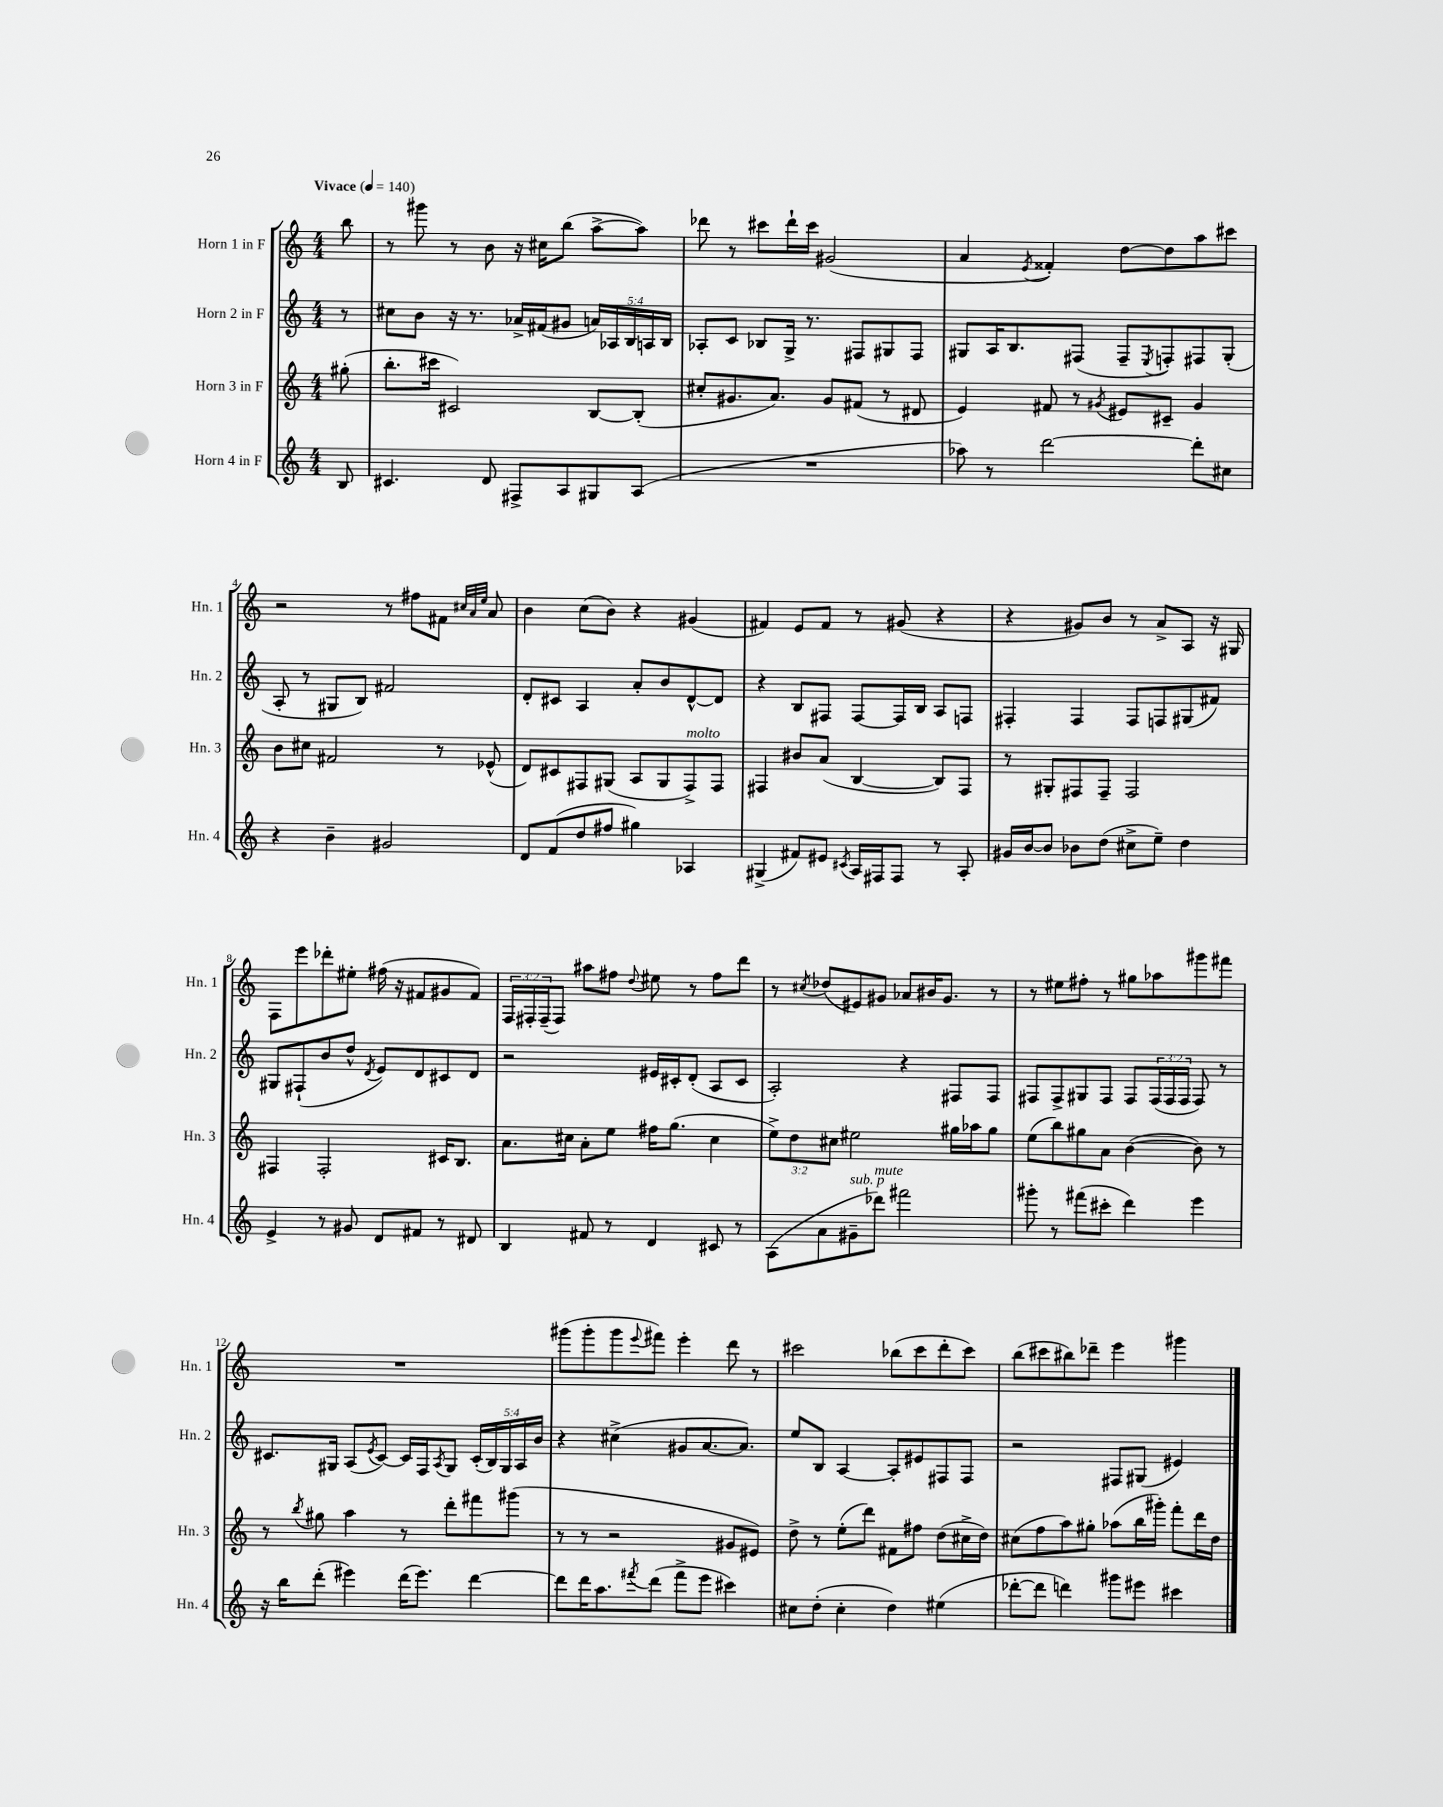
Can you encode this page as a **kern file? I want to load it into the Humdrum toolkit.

**kern	**kern	**kern	**kern
*part4	*part3	*part2	*part1
*staff4	*staff3	*staff2	*staff1
*I"Horn 4 in F	*I"Horn 3 in F	*I"Horn 2 in F	*I"Horn 1 in F
*I'Hn. 4	*I'Hn. 3	*I'Hn. 2	*I'Hn. 1
*clefG2	*clefG2	*clefG2	*clefG2
*k[]	*k[]	*k[]	*k[]
*M4/4	*M4/4	*M4/4	*M4/4
*MM140	*MM140	*MM140	*MM140
=	=	=	=
!	!	!	!LO:TX:a:B:t=Vivace
8B/	(8gg#X'\	8r	8bb\
=1	=1	=1	=1
4.c#X/	8.bb'\L	8cc#X\L	8r
.	.	8b\J	8ggg#X\
.	16ccc#X\Jk	.	.
.	2c#X/)	16r	8r
.	.	8.r	.
8d/	.	.	8b\
8F#X^/L	.	16a-X^/LL	16r
.	.	(16f#X/J	16cc#X\KL
8A/	.	8g#X/J	(8bb\J
8G#X/	[8B/L	20an/LL)	[8aa^\L
.	.	20A-X/	.
.	.	20B/	.
(8A/J	(8B'/J]	.	8aa\J])
.	.	20An/	.
.	.	20B/JJ	.
=2	=2	=2	=2
1r	8cc#X'/L	8A-X'/L	8ddd-X\
.	8.g#X/	8c/J	8r
.	.	8B-X/L	8ccc#X\L
.	8.a/J)	.	.
.	.	16G^/Jk	16ddd-`\L
.	.	8.r	16ccc#\JJ
.	8g#/L	.	(2g#X/
.	(8f#X/J	8F#X/L	.
.	8r	8G#X/	.
.	8d#X/	8F#/J	.
=3	=3	=3	=3
8aa-X\)	4e/)	8G#X/L	4a/
8r	.	16A/K	.
.	.	8.B/	.
.	.	.	8qe/
[2ddd\	8f#X/	.	4f##X'/)
.	8r	(8F#X/J	.
.	8qg#X/	.	.
.	8e#X/L	8F#~/L	[8dd\L
.	.	8qE/	.
.	8c#X~/J	8Fn'/)	8dd\]
8ddd'\L]	4g#/	8F#X/	8aa\
8cc#X\J	.	(8G#'/J	8ccc#X\J
!!LO:LB:g=z
=4	=4	=4	=4
4r	8b\L	8A'/	2r
.	8cc#X\J	8r	.
4b~\	2f#X/	8G#X/L	.
.	.	8B/J)	.
2g#X/	.	2f#X/	8r
.	.	.	8ff#X\L
.	8r	.	8f#X\J
.	.	.	32qqcc#X/LLL
.	.	.	32qqa/
.	.	.	32qqee/JJJ
.	(8e-X^^/	.	8a/
=5	=5	=5	=5
8d/L	8d/L)	8d'/L	4b\
(8f/	8c#X/	8c#X/J	.
8dd/	8F#X/	4A/	(8cc\L
8ff#X/J	(8G#X/J	.	8b\J)
4gg#X\)	8A/L	8a'/L	4r
.	8G#/	8b/	.
!	!LO:TX:a:i:t=molto	!	!
4A-X/	8F#^/)	[8d^^/	(4g#X/
.	8F#/J	8d/J]	.
=6	=6	=6	=6
(4G#X^/	4F#X/	4r	4f#X/)
8f#X/L)	8b#X/L	8B/L	8e/L
8e#X/J	(8a/J	8F#X/J	8f#/J
8qc#X/	.	.	.
16A/LL	[4B/	[8F#/L	8r
16F#X/J	.	.	.
8F#/J	.	16F#/L]	(8g#X/
.	.	16B/JJ	.
8r	8B/L])	8A/L	4r
8A'/	8F#/J	8Fn/J	.
=7	=7	=7	=7
16g#X/LL	8r	4F#X'/	4r
[16b/J	.	.	.
8b/J]	8G#X'/L	.	.
8b-X\L	8F#X/	4F#/	8g#X/L)
(8dd\J	8F#~/J	.	8b/J
8cc#X^\L	2F#/	8F#/L	8r
8ee~\J)	.	8Fn/	8a^/L
4dd\	.	(8G#X/	8A/J
.	.	8f#X/J)	16r
.	.	.	16G#X/
!!LO:LB:g=z
=8	=8	=8	=8
4e^/	4F#X/	8G#X/L	8F\L
.	.	(8F#X`/	8eee\
8r	2F#'/	8b/	8ddd-X'\
8g#X/	.	8dd^^/J	8ee#X'\J
.	.	8qd/	.
8d/L	.	8e/L)	(16ff#X\
.	.	.	16r
8f#X/J	.	8d/	8f#X/L
8r	16c#X/KL	8c#X/	8g#X/
.	8.B/J	.	.
8d#X/	.	8d/J	8f#/J)
=9	=9	=9	=9
4B/	8.a\L	2r	24F/LL
.	.	.	24F#X'/
.	.	.	(24F#~/J
.	.	.	8F#/J)
.	16cc#X\Jk	.	.
8f#X/	8a'\L	.	8aa#X\L
8r	8ee\J	.	8ff#X\J
.	.	.	8qqdd/
4d/	16ff#X\KL	16e#X/LL	8ee#X\
.	(8.gg\J	16c#X'/J	.
.	.	(8d'/J	8r
8c#X/	4cc#\	8A/L	8ff#\L
8r	.	8c#/J	8ddd\J
=10	=10	=10	=10
(8A\L	12ee^\L)	2A'/)	8r
.	12dd\	.	.
.	.	.	8qcc#X/
8a\	.	.	(8dd-X/L
.	12cc#X\J	.	.
!LO:TX:a:i:t=sub. p	!	!	!
8g#X~\	2ee#X\	.	8e#X/)
!LO:TX:a:i:t=mute	!	!	!
8ddd-X\J)	.	.	8g#X/J
2fff#X\	.	4r	8a-X/L
.	.	.	16b#X/K
.	.	.	8.g#/J
.	16gg#X\LL	8F#X/L	.
.	16aa-X\J	.	.
.	8gg#\J	8F#/J	8r
=11	=11	=11	=11
8ggg#X'\	(8ee\L	8F#X/L	8r
8r	8bb\)	8F#^/	8ee#X\L
(8fff#X\L	8gg#X\	8G#X/	8ff#X'\J
8ccc#X'\J	8a\J	8F#/J	8r
4ddd\)	([4b\	8F#/L	8gg#X\L
.	.	(24F#/L	8aa-X\
.	.	24F#/	.
.	.	24F#/JJ	.
4eee\	8b\])	8F#/)	8ggg#X\
.	8r	8r	8fff#X\J
!!LO:LB:g=z
=12	=12	=12	=12
16r	8r	8.c#X/L	1r
16bb\KL	.	.	.
.	8qbb/	.	.
(8ddd'\J	8gg#X\	.	.
.	.	16G#X/Jk	.
4eee#X\)	4aa\	(8A/L	.
.	.	8qe/	.
.	.	[8c#/J)	.
(16ddd\KL	8r	16c#/LL]	.
8.eee#\J)	.	16F/J	.
.	.	8qA/	.
.	8ddd'\L	8G#/J	.
[4ddd\	8fff#X\	(20c#'/LL	.
.	.	20B/)	.
.	.	20G#/	.
.	(8ggg#X\J	.	.
.	.	20A/	.
.	.	20b/JJ	.
=13	=13	=13	=13
8ddd\L]	8r	4r	(8ggg#X\L
16ddd\K	8r	.	8ggg#'\
8.aa\	.	.	.
.	2r	(4cc#X^\	8ggg#\
8qfff#X/	.	.	8qqeee/
(8ddd\J	.	.	8fff#X\J)
8fff#^\L	.	8g#X/L	4eee'\
8eee\J	.	[8.a/	.
4ccc#X\)	8g#X/L	.	8ddd\
.	.	8.a/J])	.
.	8e#X/J)	.	8r
=14	=14	=14	=14
8cc#X\L	8dd^\	8ee/L	2ccc#X\
(8dd'\J	8r	8B/J	.
4cc#'\	(8ee'\L	[4A/	.
.	8ddd\J)	.	.
4dd\)	8f#X\L	8A'/L]	(8bb-X\L
.	8ff#X\J	8e#X/	8ccc#\
(4ee#X\	(8dd\L	8F#X/	8ddd'\
.	16cc#X^\L	8F#/J	8ccc#\J)
.	16dd\JJ)	.	.
=15	=15	=15	=15
[8ddd-X'\L	(8cc#X\L	2r	(8bb\L
8ddd-\J]	8ff\	.	8ccc#X\
4dddn\)	8aa\)	.	8bb#X\)
.	8gg#X'\J	.	8ddd-X~\J
8ggg#X\L	(8aa-X\L	8F#X/L	4eee\
8eee#X\J	16bb\L	(8G#X/J	.
.	16ggg#X'\JJ)	.	.
4ccc#X\	8fff'\L	4e#X/)	4ggg#X\
.	16ddd\L	.	.
.	16dd\JJ	.	.
==	==	==	==
*-	*-	*-	*-
